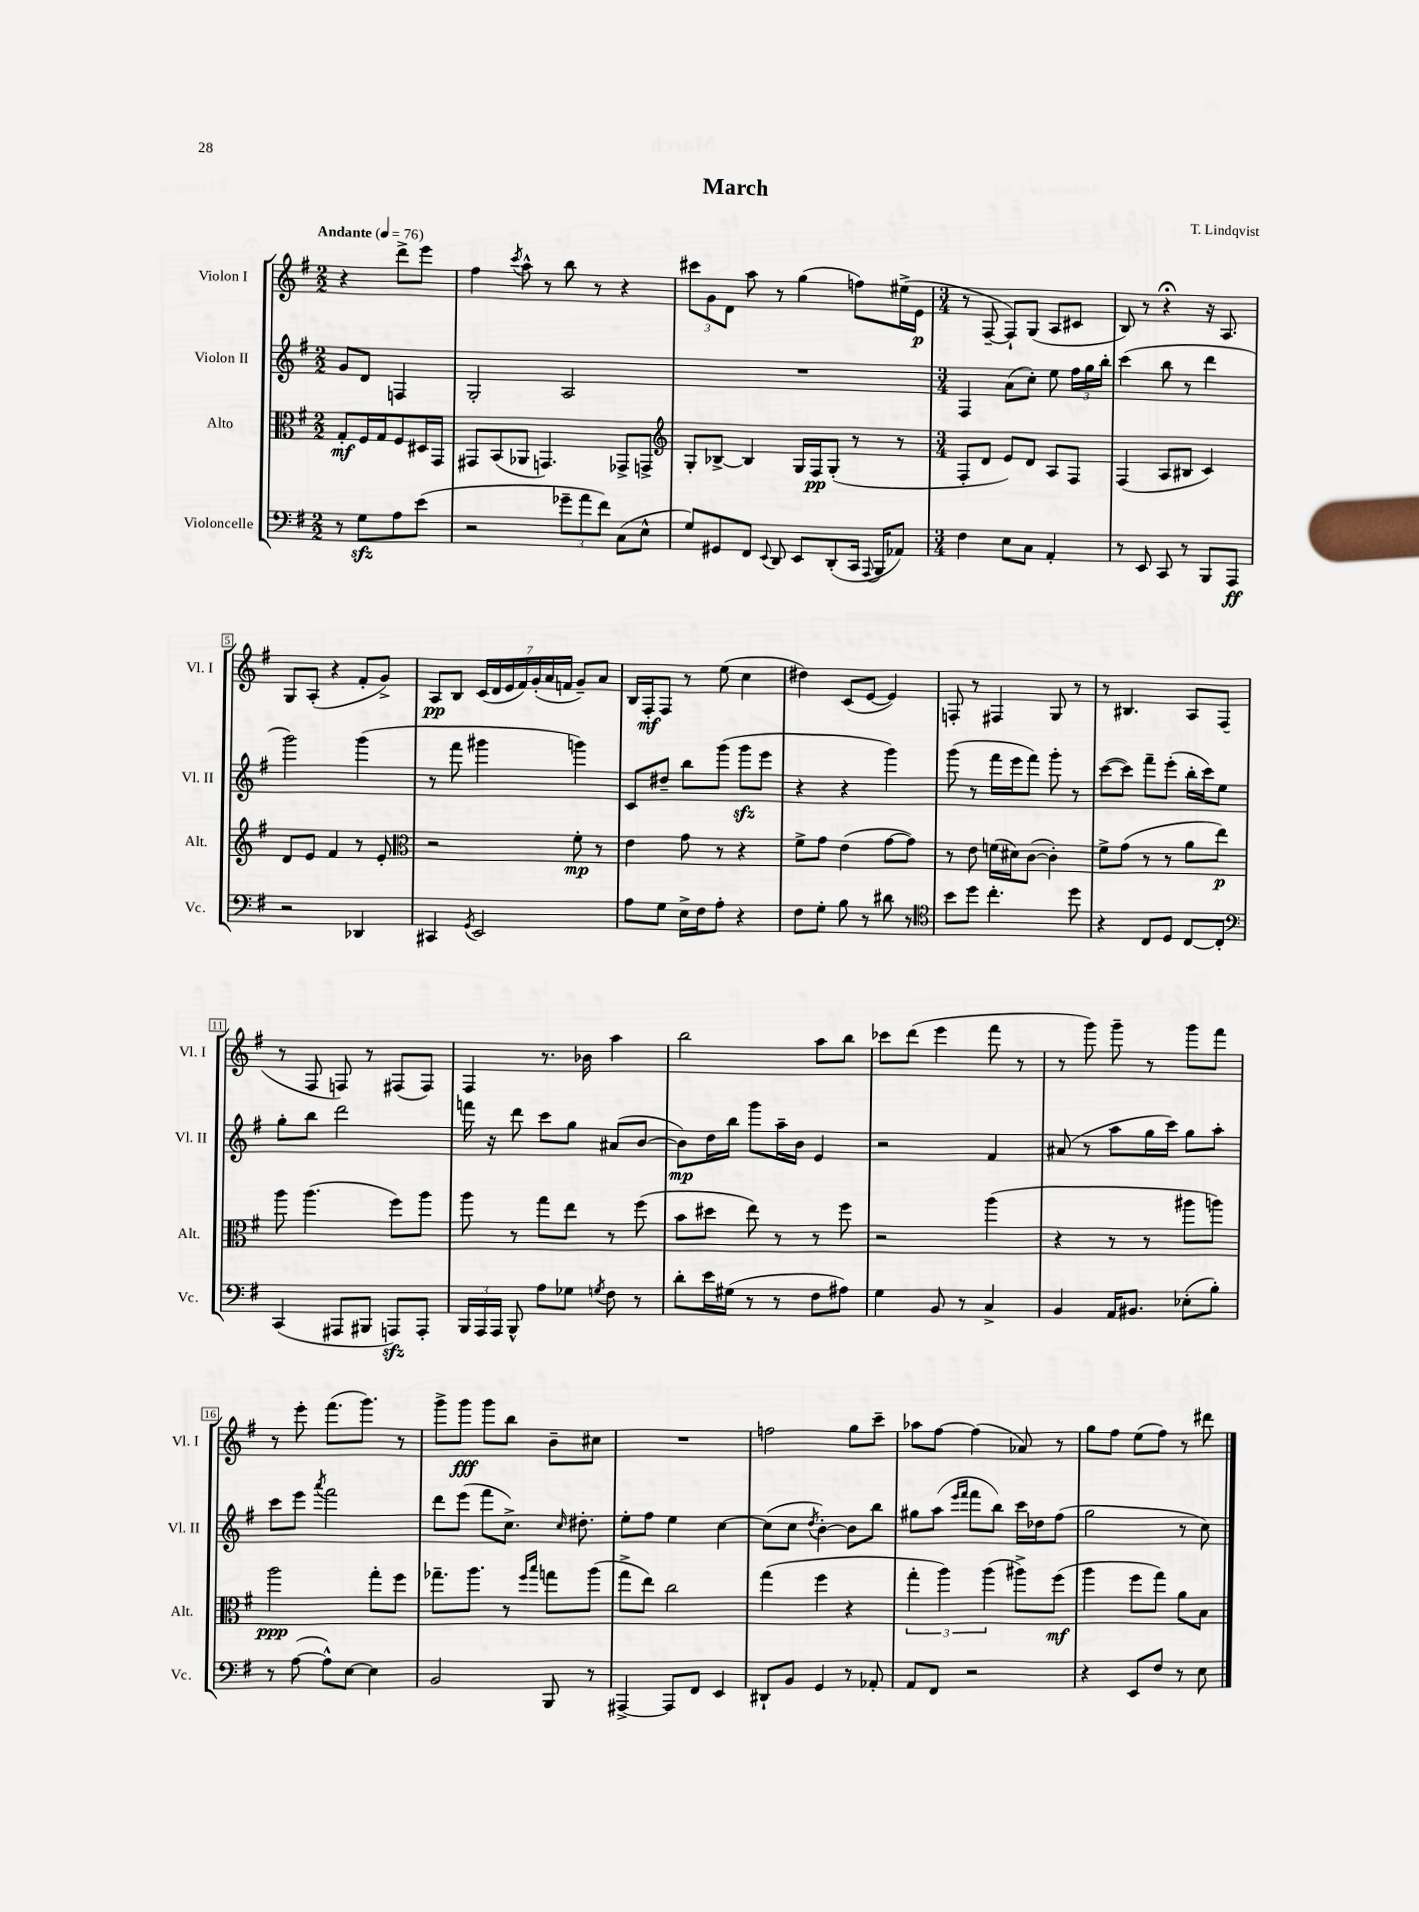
\header { title = "March" composer = "T. Lindqvist" }
<<
\new StaffGroup <<
\new Staff = "s0" \with { instrumentName = "Violon I" shortInstrumentName = "Vl. I" } {
    \clef treble \key g \major \numericTimeSignature \time 2/2 \partial 2 \tempo "Andante" 4 = 76
    \autoBeamOff r4 d'''8[-> e'''8] |
    fis''4 \acciaccatura { c'''8 } a''8-^ r8 b''8 r8 r4 |
    \tuplet 3/2 { cis'''8[ g'8 d'8] } a''8 r8 g''4( f''8[) eis''16->( e'16]\p |
    \numericTimeSignature \time 3/4 r8 fis8~-- fis8[-!) g8]( a8[ cis'8] |
    b8) r8 r4\fermata r16 a8. |
    g8[ a8]-.( r4 fis'8[-. g'8]->) |
    a8[\pp b8] \tuplet 7/4 { c'16[( d'16 e'16 fis'16) g'16-.( a'16 f'16] } g'8[--) a'8] |
    b16[ fis16-.\mf fis8] r8 e''8( c''4 |
    dis''4) c'8[( e'8]~ e'4) |
    f8-. r8 fis4 g8 r8 |
    r8 bis4. a8[ fis8]( |
    r8 fis8 f8) r8 fis8[( fis8]) |
    fis4 r8. bes'16 a''4 |
    b''2 a''8[ b''8] |
    ces'''8[ d'''8]( e'''4 fis'''8 r8 |
    r8 g'''8) g'''8-- r8 g'''8[ fis'''8] |
    r8 e'''8-. fis'''8.[( g'''8.]) r8 |
    g'''8[-> g'''8]\fff g'''8[ b''8] b'8[-- cis''8] |
    R2. |
    f''2 g''8[ c'''8]-- |
    aes''8[ fis''8]~ fis''4( aes'8) r8 |
    g''8[ fis''8] e''8[( fis''8]) r8 dis'''8 \bar "|." |
}
\new Staff = "s1" \with { instrumentName = "Violon II" shortInstrumentName = "Vl. II" } {
    \clef treble \key g \major \numericTimeSignature \time 2/2 \partial 2
    \autoBeamOff g'8[ d'8] f4 |
    g2-. a2 |
    R1 |
    \numericTimeSignature \time 3/4 fis4 a'8[( c''8]-.) e''8 \tuplet 3/2 { fis''16[ g''16 b''16]-. } |
    c'''4( b''8 r8 d'''4 |
    g'''2) g'''4( |
    r8 fis'''8 gis'''4 g'''4) |
    c'8[ dis''8]-- b''8[ g'''8]( g'''8[\sfz e'''8] |
    r4 r4 g'''4) |
    g'''8( r8 fis'''16[ e'''16 fis'''8]) g'''8-. r8 |
    c'''8[~( c'''8]) fis'''8[-- e'''8]-.( b''16[-. c'''16) e''8] |
    g''8[-. b''8] d'''2 |
    f'''16 r16 d'''8 c'''8[ g''8] ais'8[( b'8]~ |
    b'8[\mp) d''16 b''16] g'''8[ a''16-- b'16] e'4 |
    r2 fis'4 |
    ais'8( r8 a''8[ g''16 c'''16]) g''8[ a''8]-. |
    c'''8[ e'''8] \acciaccatura { a'''8 } fis'''2 |
    d'''8[ e'''8]( fis'''8[ c''8.]->) \grace { c''16 } dis''8.-. |
    e''8[-. fis''8] e''4 c''4~ |
    c''8[( c''8] \acciaccatura { d''8 } b'4~-.) b'8[ b''8] |
    gis''8[ a''8]( \grace { e'''16[ fis'''16] } fis'''8[ b''8]) c'''16[ des''16 fis''8]( |
    g''2 r8 c''8) \bar "|." |
}
\new Staff = "s2" \with { instrumentName = "Alto" shortInstrumentName = "Alt." } {
    \clef alto \key g \major \numericTimeSignature \time 2/2 \partial 2
    \autoBeamOff g8[-.\mf fis16 g16 fis8 dis16 g,16] |
    gis,8[ b,8( aes,8] g,4.) ges,8[-> g,8]-> |
    \clef treble g8[-. bes8]~-> bes4 g16[ fis16\pp g8]-.( r8 r8 |
    \numericTimeSignature \time 3/4 fis8[-. d'8] e'8[) d'8] a8[ fis8] |
    fis4( a8[ bis8] c'4) |
    d'8[ e'8] fis'4 r8 e'8-. |
    \clef alto r2 fis'8-.\mp r8 |
    e'4 g'8 r8 r4 |
    fis'8[-> g'8] e'4( g'8[~ g'8]) |
    r8 e'8 f'16[( dis'16) c'8]~( c'4-.) |
    fis'8[-> g'8]( r8 r8 a'8[ e''8]\p) |
    a''8 a''4.( fis''8[) a''8] |
    a''8 r8 g''8[ e''8] r8 fis''8( |
    b'8[ dis''8] e''8) r8 r8 fis''8 |
    r2 a''4( |
    r4 r8 r8 ais''8[ a''8]) |
    a''2\ppp g''8[-. fis''8] |
    ges''8.[-- a''8.] r8 \grace { fis''16[ b''16] } g''8[ a''8]( |
    g''8[-> e''8]) c''2 |
    g''4( fis''4 r4 |
    \tuplet 3/2 { g''4-. a''4) a''4( } ais''8[->) fis''8]\mf( |
    a''4 fis''8[ g''8]) a'8[ b8] \bar "|." |
}
\new Staff = "s3" \with { instrumentName = "Violoncelle" shortInstrumentName = "Vc." } {
    \clef bass \key g \major \numericTimeSignature \time 2/2 \partial 2
    \autoBeamOff r8 g8[\sfz a8 e'8]( |
    r2 \tuplet 3/2 { ges'8[-- a'8 fis'8]) } c8[( e8]-^ |
    g8[) gis,8 fis,8] \appoggiatura { e,8 } d,8 e,8[ d,8-.( c,16] \appoggiatura { a,,8 } b,,16[ aes,8]) |
    \numericTimeSignature \time 3/4 fis4 e8[ c8] a,4-. |
    r8 e,8 c,8 r8 b,,8[ a,,8]\ff |
    r2 des,4 |
    cis,4 \acciaccatura { g,8 } e,2 |
    a8[ g8] e16[-> fis16 a8]-. r4 |
    fis8[ g8]-. b8 r8 dis'8 r8 |
    \clef tenor b'8[ d''8] c''4.-. d''8 |
    r4 c8[ d8] c8[~ c8]-. |
    \clef bass c,4( ais,,8[ bis,,8] a,,8[\sfz) a,,8]-. |
    \tuplet 3/2 { b,,16[ a,,16 a,,16] } b,,8-^ a8[ ges8] \acciaccatura { g8 } fis8 r8 |
    d'8[-. e'16 gis16]( r8 r8 fis8[ ais8]) |
    g4 b,8 r8 c4-> |
    b,4 a,16[ bis,8.] ees8[-.( b8]-.) |
    r8 a8~( a8[-^) e8]~ e4 |
    b,2 b,,8 r8 |
    ais,,4~-> ais,,8[ fis,8] e,4 |
    dis,8[-! b,8] g,4 r8 aes,8-. |
    a,8[ fis,8] r2 |
    r4 e,8[ fis8] r8 e8 \bar "|." |
}
>>
>>
\layout { \context { \Score \override BarNumber.stencil = #(make-stencil-boxer 0.1 0.3 ly:text-interface::print) } }
